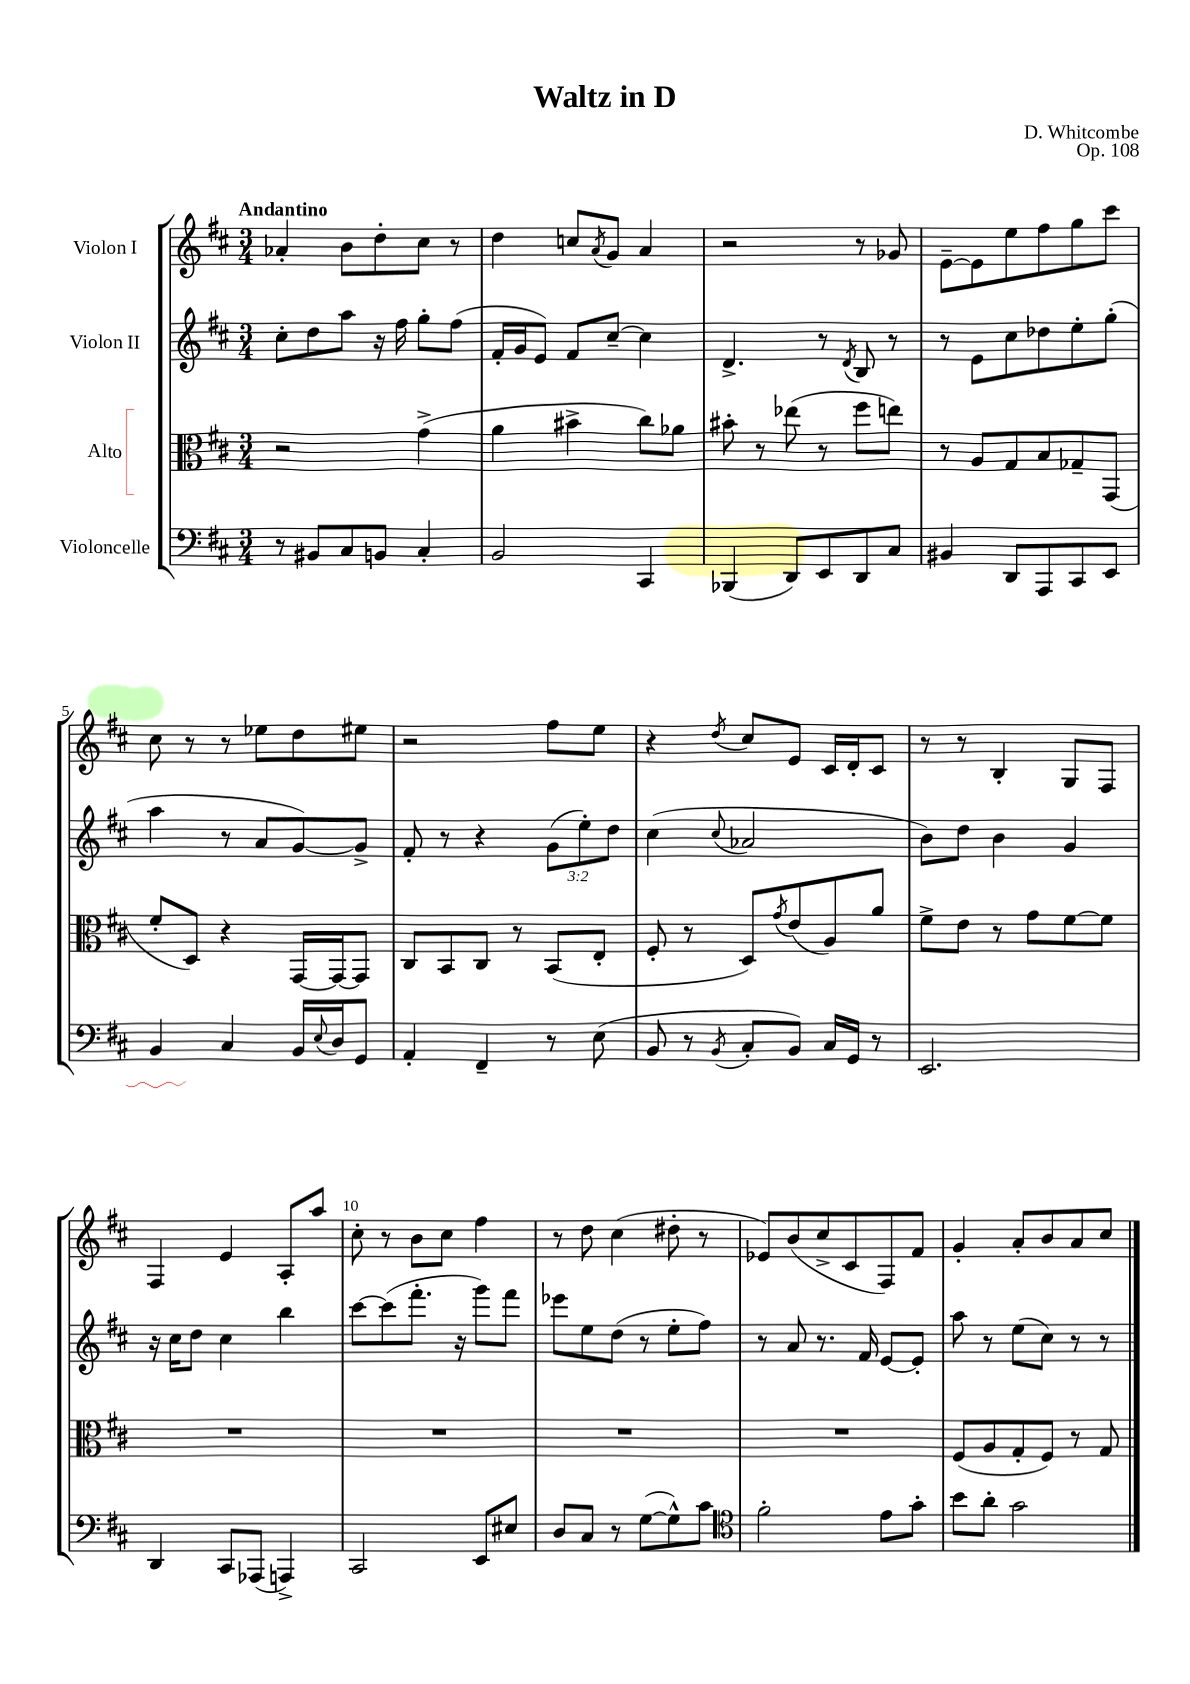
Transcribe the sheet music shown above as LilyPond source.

\header { title = "Waltz in D" composer = "D. Whitcombe" opus = "Op. 108" }
<<
\new StaffGroup <<
\new Staff = "s0" \with { instrumentName = "Violon I" } {
    \clef treble \key d \major \numericTimeSignature \time 3/4 \tempo "Andantino"
    aes'4-. b'8 d''8-. cis''8 r8 |
    d''4 c''8 \acciaccatura { a'8 } g'8 a'4 |
    r2 r8 ges'8 |
    e'8~-- e'8 e''8 fis''8 g''8 cis'''8 |
    cis''8 r8 r8 ees''8 d''8 eis''8 |
    r2 fis''8 e''8 |
    r4 \acciaccatura { d''8 } cis''8 e'8 cis'16 d'16-. cis'8 |
    r8 r8 b4-. g8 fis8 |
    fis4 e'4 a8-. a''8 |
    cis''8-. r8 b'8 cis''8 fis''4 |
    r8 d''8 cis''4( dis''8-. r8 |
    ees'8) b'8( cis''8-> cis'8 fis8) fis'8 |
    g'4-. a'8-. b'8 a'8 cis''8 \bar "|." |
}
\new Staff = "s1" \with { instrumentName = "Violon II" } {
    \clef treble \key d \major \numericTimeSignature \time 3/4 \override Staff.TupletNumber.text = #tuplet-number::calc-fraction-text
    cis''8-. d''8 a''8 r16 fis''16 g''8-. fis''8( |
    fis'16-. g'16 e'8) fis'8 cis''8~-- cis''4 |
    d'4.-> r8 \acciaccatura { d'8 } b8 r8 |
    r8 e'8 cis''8 des''8 e''8-. g''8-.( |
    a''4 r8 a'8 g'8~) g'8-> |
    fis'8-. r8 r4 \tuplet 3/2 { g'8( e''8-.) d''8 } |
    cis''4( \appoggiatura { cis''8 } aes'2 |
    b'8) d''8 b'4 g'4 |
    r16 cis''16 d''8 cis''4 b''4 |
    cis'''8~ cis'''8( fis'''8.-. r16 g'''8) fis'''8 |
    ees'''8 e''8 d''8( r8 e''8-. fis''8) |
    r8 a'8 r8. fis'16 e'8~ e'8-. |
    a''8 r8 e''8( cis''8) r8 r8 \bar "|." |
}
\new Staff = "s2" \with { instrumentName = "Alto" } {
    \clef alto \key d \major \numericTimeSignature \time 3/4
    r2 g'4->( |
    a'4 bis'4-> cis''8) aes'8 |
    bis'8-. r8 ees''8( r8 fis''8 e''8) |
    r8 a8 g8 b8 ges8-- g,8( |
    fis'8-. d8) r4 g,16~ g,16~ g,8 |
    cis8 b,8 cis8 r8 b,8( e8-. |
    fis8-. r8 d8) \acciaccatura { g'8 } e'8( a8) a'8 |
    fis'8-> e'8 r8 g'8 fis'8~ fis'8 |
    R2. |
    R2. |
    R2. |
    R2. |
    fis8( a8 g8-. fis8) r8 g8 \bar "|." |
}
\new Staff = "s3" \with { instrumentName = "Violoncelle" } {
    \clef bass \key d \major \numericTimeSignature \time 3/4
    r8 bis,8 cis8 b,8 cis4-. |
    b,2 cis,4 |
    bes,,4( d,8) e,8 d,8 cis8 |
    bis,4 d,8 a,,8 cis,8 e,8 |
    b,4 cis4 b,16 \appoggiatura { e8 } d16 g,8 |
    a,4-. fis,4-- r8 e8( |
    b,8 r8 \acciaccatura { b,8 } cis8-. b,8) cis16 g,16 r8 |
    e,2. |
    d,4 cis,8 aes,,8( a,,4->) |
    cis,2 e,8 eis8 |
    d8 cis8 r8 g8~( g8-^) cis'8 |
    \clef tenor fis'2-. e'8 g'8-. |
    b'8 a'8-. g'2 \bar "|." |
}
>>
>>
\layout { \context { \Score \override BarNumber.break-visibility = ##(#f #t #t) barNumberVisibility = #(every-nth-bar-number-visible 5) } }
